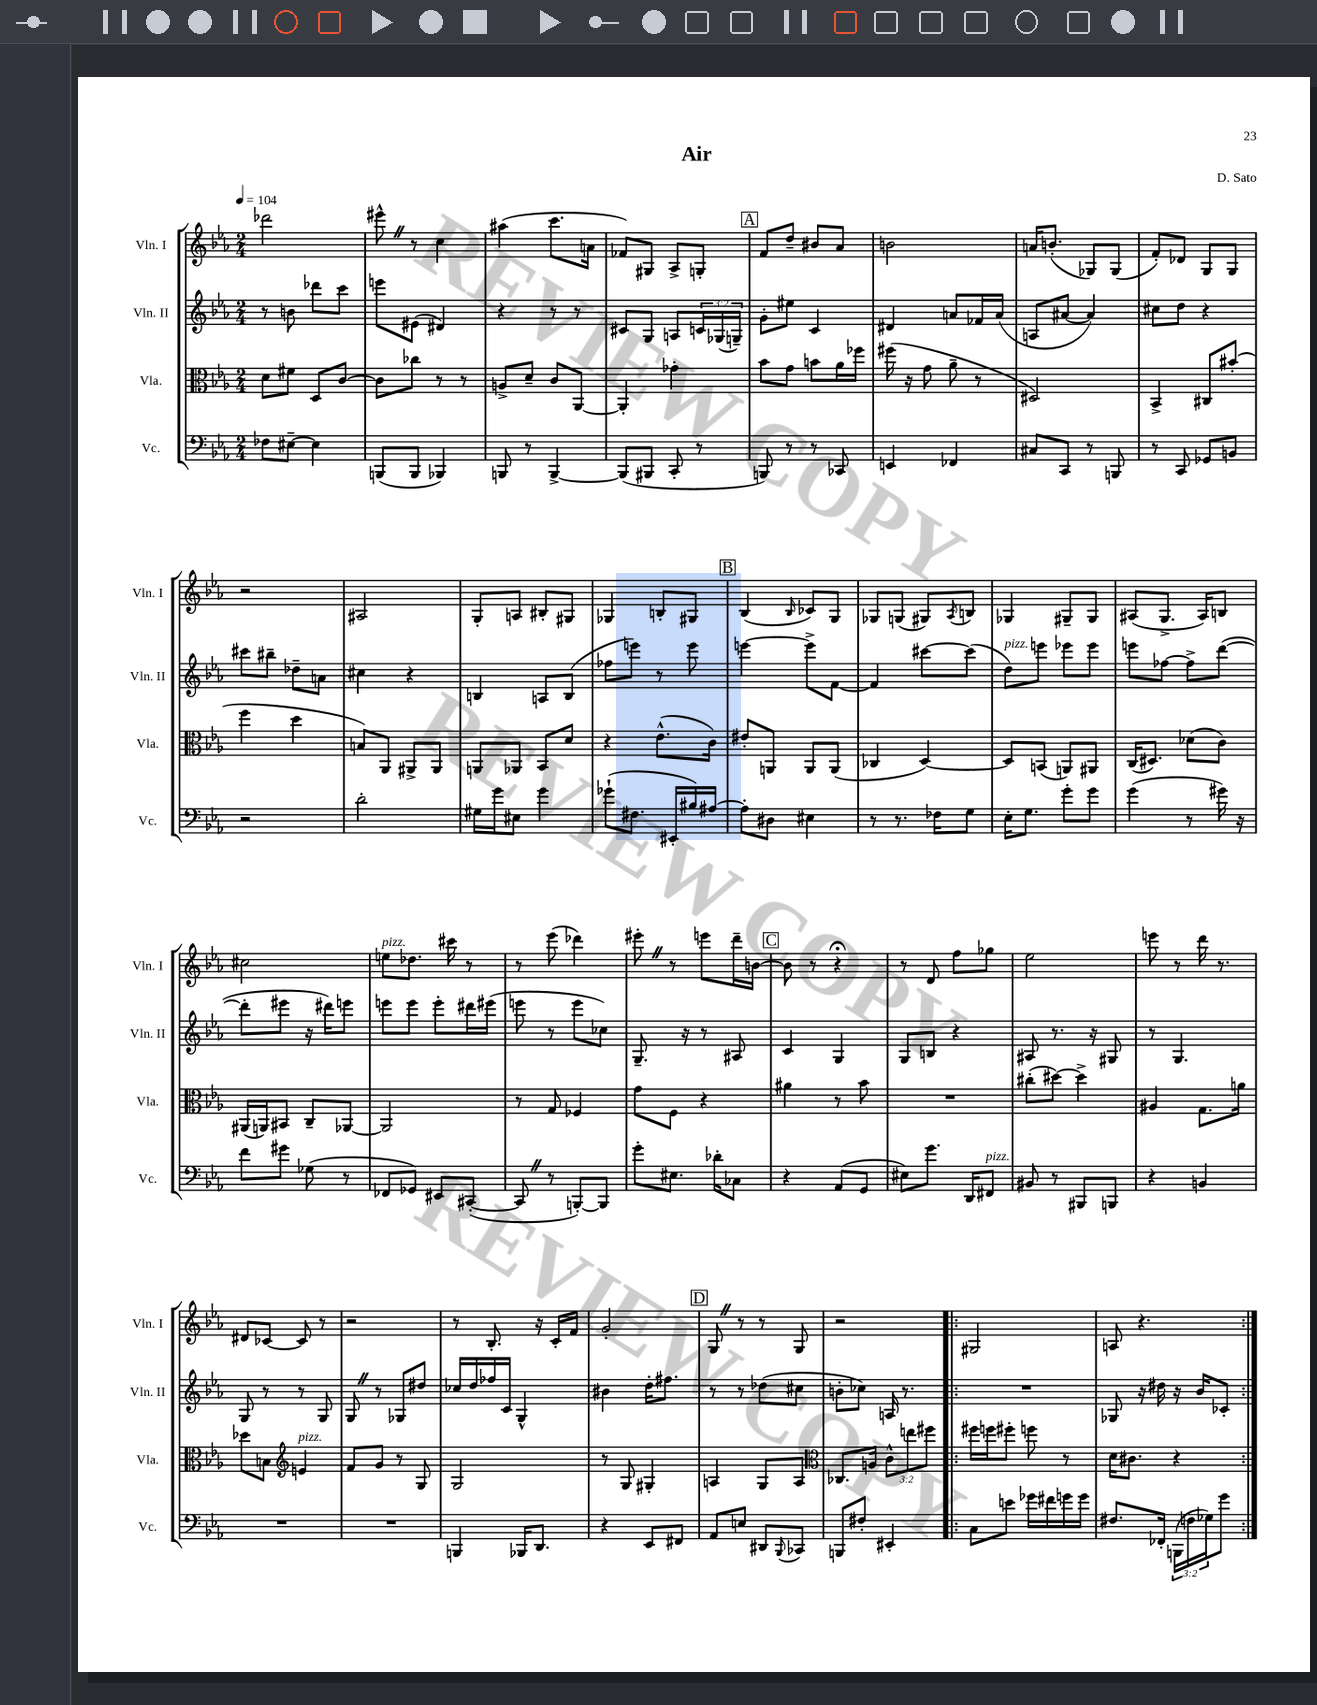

**kern	**kern	**kern	**kern
*part4	*part3	*part2	*part1
*staff4	*staff3	*staff2	*staff1
*I"Vc.	*I"Vla.	*I"Vln. II	*I"Vln. I
*I'Vc.	*I'Vla.	*I'Vln. II	*I'Vln. I
*clefF4	*clefC3	*clefG2	*clefG2
*k[b-e-a-]	*k[b-e-a-]	*k[b-e-a-]	*k[b-e-a-]
*M2/4	*M2/4	*M2/4	*M2/4
*MM104	*MM104	*MM104	*MM104
=1	=1	=1	=1
8F-X\L	8d\L	8r	2ddd-X\
[8E#X~\J	8f#X\J	8bn\	.
4E#\]	8D/L	8ddd-X\L	.
.	[8c/J	8ccc\J	.
=2	=2	=2	=2
(8BBBn/L	8c\L]	8eeen\L	8eee#X^^Z\
8BBB/J	8cc-X\J	(8e#X\J	8r
4BBB-X/)	8r	4d#X/)	4cc\
.	8r	.	.
=3	=3	=3	=3
8BBBn/	8An^/L	4r	(4aa#X\
8r	8d~/J	.	.
[4BBB^/	8c/L	8r	8.ccc\L
.	[8AA-/J	8r	.
.	.	.	16an\Jk
=4	=4	=4	=4
(8BBB/L]	4AA-'/]	8c#X/L	8f-X/L)
8BBB#X/J	.	8G/J	8G#X/J
8CC'/	4g-X'\	8An/L	8A-^/L
8r	.	24cn/L	8Gn'/J
.	.	(24G-X/	.
.	.	24Gn~/JJ)	.
!!LO:REH:place=s1:t=A
=5	=5	=5	=5
8BBBn/)	8b-\L	8g'\L	8f/L
8r	8g\J	8ee#X\J	8dd~/J
8r	8bn\L	4c/	8b#X/L
8CC-X/	16a-\L	.	8a-/J
.	16ff-X\JJ	.	.
=6	=6	=6	=6
4EEn/	(16ff#X\	4d#X/	2bn\
.	16r	.	.
.	8g\	.	.
4FF-X/	8a-~\	8an/L	.
.	8r	16f-X/L	.
.	.	(16a/JJ	.
=7	=7	=7	=7
8C#X/L	2D#X/)	8An/L	16an/KL
.	.	.	(8.bn'/J
8CC/J	.	[8a#X/J	.
8r	.	4a#/])	8G-X/L)
8BBBn/	.	.	(8G-/J
=8	=8	=8	=8
8r	4BB-^/	8cc#X\L	8f'/L)
8CC/	.	8dd\J	8d-X/J
8GG-X/L	8C#X/L	4r	8G/L
8BBn/J	(8b#X'/J	.	8G/J
!!LO:LB:g=z
=9	=9	=9	=9
2r	4ff\	8ccc#X\L	2r
.	.	8bb#X~\J	.
.	4dd\	8dd-X~\L	.
.	.	8an\J	.
=10	=10	=10	=10
2d'\	8Bn/L)	4cc#X\	2A#X/
.	8AA-/J	.	.
.	8AA#X^/L	4r	.
.	8AA#/J	.	.
=11	=11	=11	=11
16G#X\LL	8AAn/L	4Bn/	8G'/L
16g\J	.	.	.
8E#X\J	8AA-X/J	.	8An/J
4g\	8BB-/L	8An/L	8B#X'/L
.	8d/J	(8B/J	8G#X/J
=12	=12	=12	=12
(8g-X`\L	4r	8ff-X\L	4G-X/
8.F#X\J	.	8eeen\J)	.
.	(8.e-^^\L	8r	8Bn'/L
16EE#X'/LL	.	.	.
16B#X/)	.	8eee\	8G#X/J
[16A#X/JJ	16c\Jk)	.	.
!!LO:REH:place=s1:t=B
=13	=13	=13	=13
8A#'\L]	8e#X'/L	[4eeen\	(4B-/
8D#X\J	8AAn/J	.	.
.	.	.	16qqB-/
4E#X\	8AA/L	8eee^\L]	8c-X/L)
.	(8AA/J	[8f\J	8G/J
=14	=14	=14	=14
8r	4C-X/	4f/]	8G-X/L
8.r	.	.	(8Gn/J
.	[4D/)	[8ccc#X\L	8G#X/L)
16F-X\KL	.	.	.
.	.	.	8qA-/
8G\J	.	(8ccc#\J]	8Bn/J
=15	=15	=15	=15
!	!	!LO:TX:a:i:t=pizz.	!
16E-'\KL	8D/L]	8dd\L)	4G-X/
8.G\J	.	.	.
.	(8BBn/J	8eeen\J	.
8g'\L	8AAn/L)	8eee-X\L	8G#X~/L
8g\J	8AA#X/J	8eee-\J	8G#/J
=16	=16	=16	=16
(4g\	(16C/KL	8eeen\L	(8A#X/L
.	8.D#X/J)	.	.
.	.	[8ff-X\J	8.G^/J
8r	(8d-X\L	8ff-^\L]	.
.	.	.	16A#/KL)
16g#X\)	8c\J)	([8ddd\J	8Bn/J
16r	.	.	.
!!LO:LB:g=z
=17	=17	=17	=17
8f\L	(16AA#X/LL	8ddd'\L]	2cc#X\
.	16AAn/J)	.	.
8g#X\J	8BB#X/J	8eee#X\J	.
(8G-X\	8C~/L	16r	.
.	.	16ddd#X\KL)	.
8r	[8AA-X/J	8eeen\J	.
=18	=18	=18	=18
!	!	!	!LO:TX:a:i:t=pizz.
8FF-X/L	2AA-/]	8eeen\L	8een\L
8GG-X/J)	.	8eee\J	8.dd-X\J
8EE#X/L	.	8eee'\L	.
.	.	.	16ccc#X\
([8CC#X'/J	.	16ddd#X\L	8r
.	.	(16eee#X\JJ	.
=19	=19	=19	=19
8CC#Z/]	8r	8eeen\	8r
8r	8G/	8r	(8eee-\
[8BBBn'/L)	4F-X/	8eee\L	4ddd-X\)
8BBB/J]	.	8cc-X\J)	.
=20	=20	=20	=20
8g'\L	8g\L	8.G~/	8eee#X'Z\
8.E#X\J	8F\J	.	8r
.	.	16r	.
.	4r	8r	8eeen\L
16d-X'\KL	.	.	.
8C-X\J	.	8A#X/	16ddd~\L
.	.	.	[16bn\JJ
!!LO:REH:place=s1:t=C
=21	=21	=21	=21
4r	4a#X\	4c/	8b\]
.	.	.	8r
(8AA-/L	8r	4G/	4r;<
8GG/J	8b-\	.	.
=22	=22	=22	=22
8E#X\L)	2r	8G/L	8r
8.g\J	.	8Bn/J	8d/
.	.	4r	8ff\L
16DD/KL	.	.	.
!LO:TX:a:i:t=pizz.	!	!	!
8FF#X/J	.	.	8gg-X\J
=23	=23	=23	=23
8BB#X/	(8cc#X'\L	8A#X/	2ee-\
8r	[8dd#X\J)	8.r	.
8BBB#X/L	4dd#^\]	.	.
.	.	16r	.
8BBBn/J	.	8G#X/	.
=24	=24	=24	=24
4r	4A#X/	8r	8eeen\
.	.	4.G/	8r
4BBn/	8.G\L	.	16ddd\
.	.	.	8.r
.	16an\Jk	.	.
!!LO:LB:g=z
=25	=25	=25	=25
2r	8dd-X\L	8G/	8d#X/L
.	8Bn\J	8r	[8c-X/J
*	*clefG2	*	*
!	!LO:TX:a:i:t=pizz.	!	!
.	4en/	8r	8c-/]
.	.	8G/	8r
=26	=26	=26	=26
2r	8f/L	8GZ/	2r
.	8g/J	8r	.
.	8r	8G-X/L	.
.	8G/	8dd#X/J	.
=27	=27	=27	=27
4BBBn/	2G/	16cc-X/LL	8r
.	.	16dd/	.
.	.	16ff-X/	8.B-'/
.	.	16c/JJ	.
16BBB-X/KL	.	4G^^/	.
8.DD/J	.	.	16r
.	.	.	16c'/LL
.	.	.	16f/JJ
=28	=28	=28	=28
4r	8r	4b#X\	2g'/
.	8G/	.	.
8EE-/L	4G#X'/	16dd'\KL	.
.	.	8.ff#X\J	.
8FF#X/J	.	.	.
!!LO:REH:place=s1:t=D
=29	=29	=29	=29
8AA-/L	4An/	8r	8GZ/
8En/J	.	8r	8r
8DD#X/L	8G/L	(8dd-X\L	8r
8qqBBB-/	.	.	.
8CC-X/J	8A/J	8cc#X\J	8G/
=30	=30	=30	=30
*	*clefC3	*	*
8BBBn/L	8.C-X/L	8bn'\L	2r
8F#X'/J	.	8cc-X\J)	.
.	16An/Jk	.	.
4EE#X'/	12c^^\L	16An/	.
.	.	8.r	.
.	12een\	.	.
.	12ff#X\J	.	.
=31!|:	=31!|:	=31!|:	=31!|:
8C\L	16ff#X\LL	2r	2G#X/
.	16ffn\J	.	.
8en\J	8ff#X'\J	.	.
16g-X\LL	8ffn\	.	.
16f#X\	.	.	.
16gn\	8r	.	.
16g\JJ	.	.	.
=32	=32	=32	=32
8.F#X/L	16d\KL	8G-X/	8An/
.	8.c#X\J	.	.
.	.	16r	4.r
16FF-X'/Jk	.	16dd#X\	.
(24BBBn\LL	4r	16r	.
24Fn\	.	.	.
.	.	16b-/KL	.
24G-X\J)	.	.	.
8g\J	.	8c-X'/J	.
=:|!	=:|!	=:|!	=:|!
*-	*-	*-	*-
